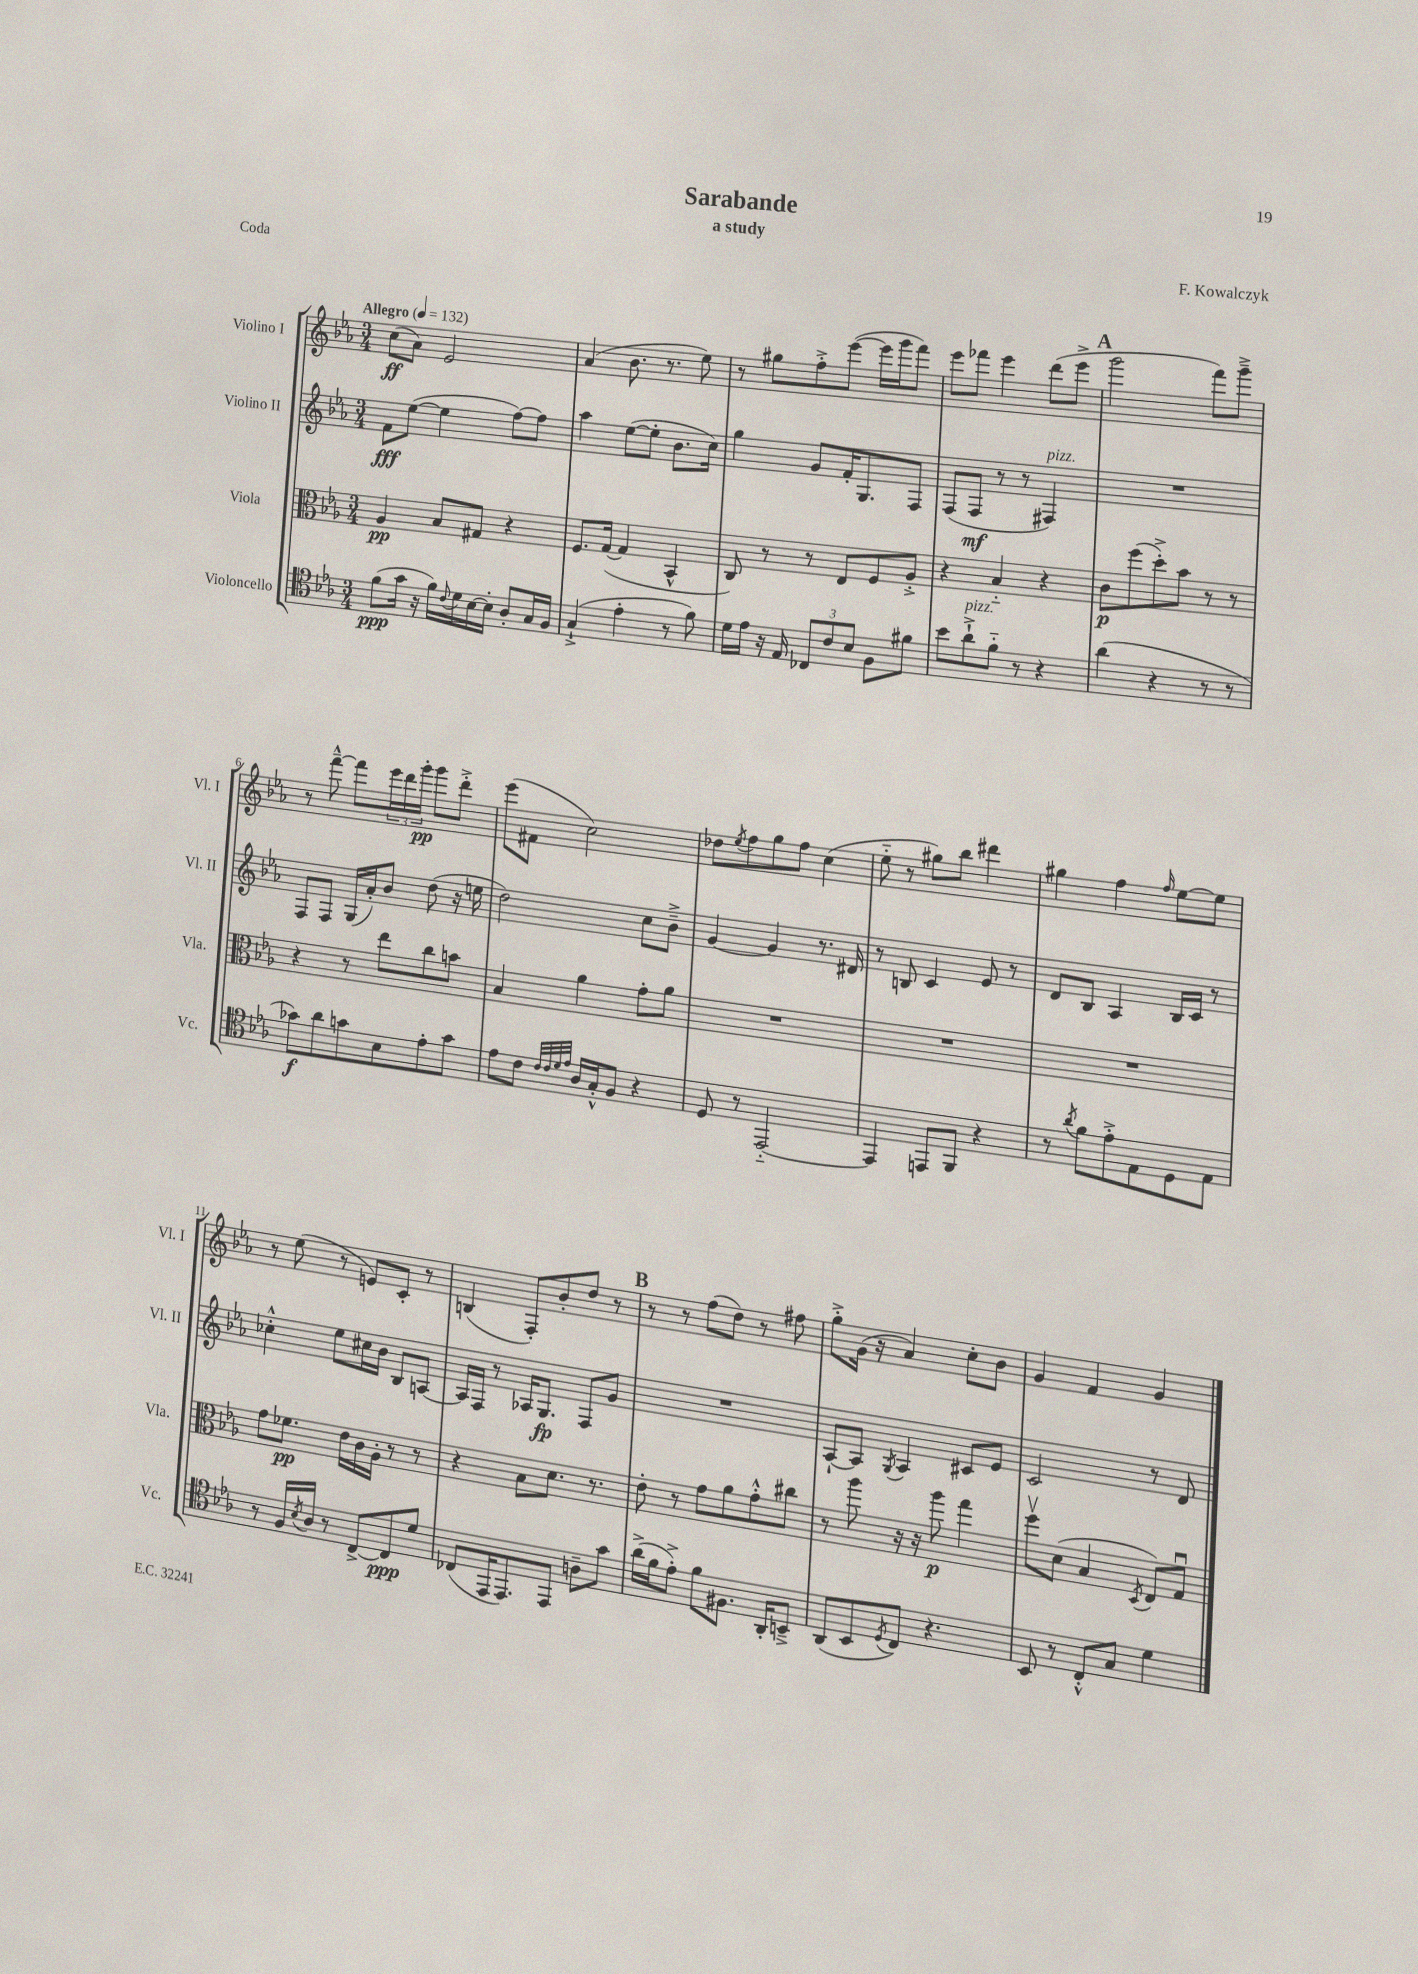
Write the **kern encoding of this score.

**kern	**dynam	**kern	**dynam	**kern	**dynam	**kern	**dynam
*part4	*part4	*part3	*part3	*part2	*part2	*part1	*part1
*staff4	*staff4	*staff3	*staff3	*staff2	*staff2	*staff1	*staff1
*I"Violoncello	*	*I"Viola	*	*I"Violino II	*	*I"Violino I	*
*I'Vc.	*	*I'Vla.	*	*I'Vl. II	*	*I'Vl. I	*
*clefC4	*	*clefC3	*	*clefG2	*	*clefG2	*
*k[b-e-a-]	*	*k[b-e-a-]	*	*k[b-e-a-]	*	*k[b-e-a-]	*
*M3/4	*	*M3/4	*	*M3/4	*	*M3/4	*
*MM132	*	*MM132	*	*MM132	*	*MM132	*
=1	=1	=1	=1	=1	=1	=1	=1
!	!	!	!	!	!	!LO:TX:a:B:t=Allegro	!
(8f\L	ppp	4A-/	pp	8f\L	fff	(8cc\L	ff
16g\Jk	.	.	.	([8ee-\J	.	8a-\J)	.
16r	.	.	.	.	.	.	.
16f\LL)	.	8B-/L	.	4ee-\]	.	2e-/	.
8qqc/	.	.	.	.	.	.	.
16d\	.	.	.	.	.	.	.
[16B-\	.	8G#X/J	.	.	.	.	.
16B-'\JJ]	.	.	.	.	.	.	.
8A-'/L	.	4r	.	[8ff\L)	.	.	.
16G/L	.	.	.	8ff\J]	.	.	.
16F/JJ	.	.	.	.	.	.	.
=2	=2	=2	=2	=2	=2	=2	=2
(4G`^/	.	8.F/L	.	4aa-\	.	(4a-/	.
.	.	([16G/Jk	.	.	.	.	.
4e-'\	.	4G/]	.	([8ee-\L	.	8.b-\	.
.	.	.	.	8ee-'\J]	.	.	.
.	.	.	.	.	.	8.r	.
8r	.	4BB-^^/	.	8.b-\L	.	.	.
8f\)	.	.	.	.	.	8ee-\)	.
.	.	.	.	16cc\Jk)	.	.	.
=3	=3	=3	=3	=3	=3	=3	=3
16d\LL	.	8C/)	.	4gg\	.	8r	.
16e-\JJ	.	.	.	.	.	.	.
16r	.	8r	.	.	.	8gg#X\L	.
16E-/	.	.	.	.	.	.	.
12C-X/L	.	8r	.	8g/L	.	8ff'^\	.
12c/	.	.	.	.	.	.	.
.	.	8E-/L	.	16f'/K	.	([8eee-\J	.
12B-/J	.	.	.	.	.	.	.
.	.	.	.	8.G/	.	.	.
8F\L	.	8F/	.	.	.	16eee-\LL]	.
.	.	.	.	.	.	16ggg\J	.
8f#X\J	.	8A-'^/J	.	8F/J	.	8fff\J)	.
=4	=4	=4	=4	=4	=4	=4	=4
8b-\L	.	4r	.	(8F/L	.	8eee-\L	.
!LO:TX:a:i:t=pizz.	!	!	!	!	!	!	!
8a-`^\	.	.	.	8F/J	mf	8fff-X\J	.
8f\J	.	4B-/	.	8r	.	4eee-\	.
8r	.	.	.	8r	.	.	.
!	!	!	!	!LO:TX:a:i:t=pizz.	!	!	!
4r	.	4r	.	4F#X/)	.	(8ddd\L	.
.	.	.	.	.	.	8eee-^\J	.
!!LO:REH:place=s1:t=A
=5	=5	=5	=5	=5	=5	=5	=5
(4a-\	.	8c\L	p	2.r	.	2ggg\	.
.	.	(8ff\	.	.	.	.	.
4r	.	8dd'^\)	.	.	.	.	.
.	.	8b-\J	.	.	.	.	.
8r	.	8r	.	.	.	8fff\L)	.
8r	.	8r	.	.	.	8ggg~^\J	.
!!LO:LB:g=z
=6	=6	=6	=6	=6	=6	=6	=6
8g-X\L)	f	4r	.	8F/L	.	8r	.
8a-\	.	.	.	8F/J	.	[8fff~^^\	.
8gn\	.	8r	.	(16G/LL	.	8fff\L]	.
.	.	.	.	16a-'/J)	.	.	.
8B-\	.	8ee-\L	.	8b-/J	.	24eee-\L	.
.	.	.	.	.	.	24ddd\	.
.	.	.	.	.	.	24ggg'\JJ	pp
8e-'\	.	8cc\	.	(8dd\	.	8ggg\L	.
8g\J	.	8bn\J	.	16r	.	8ddd'^\J	.
.	.	.	.	16een\	.	.	.
=7	=7	=7	=7	=7	=7	=7	=7
8e-\L	.	4B-/	.	2dd\)	.	(8eee-\L	.
8c\J	.	.	.	.	.	8f#X\J	.
32qqc/LLL	.	.	.	.	.	.	.
32qqc/	.	.	.	.	.	.	.
32qqd/	.	.	.	.	.	.	.
32qqe-/JJJ	.	.	.	.	.	.	.
16A-/LL	.	4a-\	.	.	.	2cc\)	.
16G'^^/J	.	.	.	.	.	.	.
8F/J	.	.	.	.	.	.	.
4r	.	8g'\L	.	8cc\L	.	.	.
.	.	8a-\J	.	8b-~^\J	.	.	.
=8	=8	=8	=8	=8	=8	=8	=8
8D/	.	2.r	.	[4g/	.	8dd-X\L	.
.	.	.	.	.	.	8qee-/	.
8r	.	.	.	.	.	8ff\	.
[2EE-/	.	.	.	4g/]	.	8gg\	.
.	.	.	.	.	.	8ff\J	.
.	.	.	.	8.r	.	(4cc\	.
.	.	.	.	16d#X/	.	.	.
=9	=9	=9	=9	=9	=9	=9	=9
4EE-/]	.	2.r	.	8r	.	8ee-\	.
.	.	.	.	8Bn/	.	8r	.
8EEn/L	.	.	.	4c/	.	8gg#X\L)	.
8FF/J	.	.	.	.	.	8bb-\J	.
4r	.	.	.	8e-/	.	4ddd#X\	.
.	.	.	.	8r	.	.	.
=10	=10	=10	=10	=10	=10	=10	=10
8r	.	2.r	.	8d/L	.	4gg#X\	.
8qa-/	.	.	.	.	.	.	.
8f\L	.	.	.	8B-/J	.	.	.
8e-'^\	.	.	.	4A-/	.	4ff\	.
8E-\	.	.	.	.	.	.	.
.	.	.	.	.	.	16qqff/	.
8D\	.	.	.	16B-/LL	.	[8ee-\L	.
.	.	.	.	16c/JJ	.	.	.
8E-\J	.	.	.	8r	.	8ee-\J]	.
!!LO:LB:g=z
=11	=11	=11	=11	=11	=11	=11	=11
8r	.	8g\L	.	4cc-X'^^\	.	8r	.
16F/LL	.	8.f-X\J	pp	.	.	(8ee-\	.
8qB-/	.	.	.	.	.	.	.
16A-/JJ	.	.	.	.	.	.	.
8r	.	.	.	8ee-\L	.	8r	.
.	.	16e-\LL	.	.	.	.	.
[8C^/L	.	16c\	.	16cc#X\L	.	8en/L)	.
.	.	16A-'\JJ	.	16b-\JJ	.	.	.
8C/]	ppp	8r	.	8B-/L	.	8c'/J	.
8d/J	.	8r	.	[8An/J	.	8r	.
=12	=12	=12	=12	=12	=12	=12	=12
(8C-X/L	.	4r	.	16A/LL]	.	(4Bn/	.
.	.	.	.	16F/JJ	.	.	.
16EE-/K	.	.	.	8r	.	.	.
8.EE-/)	.	.	.	.	.	.	.
.	.	8B-\L	.	16A-X/KL	.	8F'/L)	.
.	.	.	.	8.G/J	fp	.	.
8EE-/J	.	8.d\J	.	.	.	8b-'/	.
8An~\L	.	.	.	8F/L	.	8dd/J	.
.	.	8.r	.	.	.	.	.
8g\J	.	.	.	8g/J	.	8r	.
!!LO:REH:place=s1:t=B
=13	=13	=13	=13	=13	=13	=13	=13
(16a-^\LL	.	8e-'\	.	2.r	.	8r	.
16f\J	.	.	.	.	.	.	.
8e-'^\J)	.	8r	.	.	.	8r	.
8f\L	.	8g\L	.	.	.	(8ff\L	.
8.F#X\J	.	8a-\	.	.	.	8dd\J)	.
.	.	8g'^^\	.	.	.	8r	.
16AA-'/KL	.	.	.	.	.	.	.
8BBn~^/J	.	8cc#X\J	.	.	.	8ff#X\	.
=14	=14	=14	=14	=14	=14	=14	=14
(8AA-/L	.	8r	.	[8A-`/L	.	8gg'^\L	.
8BB-/	.	8aa-\	.	8A-/J]	.	(16g\Jk	.
.	.	.	.	.	.	16r	.
8qD/	.	.	.	8qG/	.	.	.
8C/J)	.	16r	.	4A-/	.	4a-/)	.
.	.	16r	.	.	.	.	.
4.r	.	8aa-\	p	.	.	.	.
.	.	4gg\	.	8c#X/L	.	8cc'\L	.
.	.	.	.	8e-/J	.	8b-\J	.
=15	=15	=15	=15	=15	=15	=15	=15
8BB-/	.	8ffv\L	.	2c/	.	4g/	.
8r	.	(8d\J	.	.	.	.	.
8C'^^/L	.	4B-/	.	.	.	4f/	.
8G/J	.	.	.	.	.	.	.
.	.	8qD/	.	.	.	.	.
4d\	.	8E-/L)	.	8r	.	4g/	.
.	.	8Gu/J	.	8d/	.	.	.
==	==	==	==	==	==	==	==
*-	*-	*-	*-	*-	*-	*-	*-
